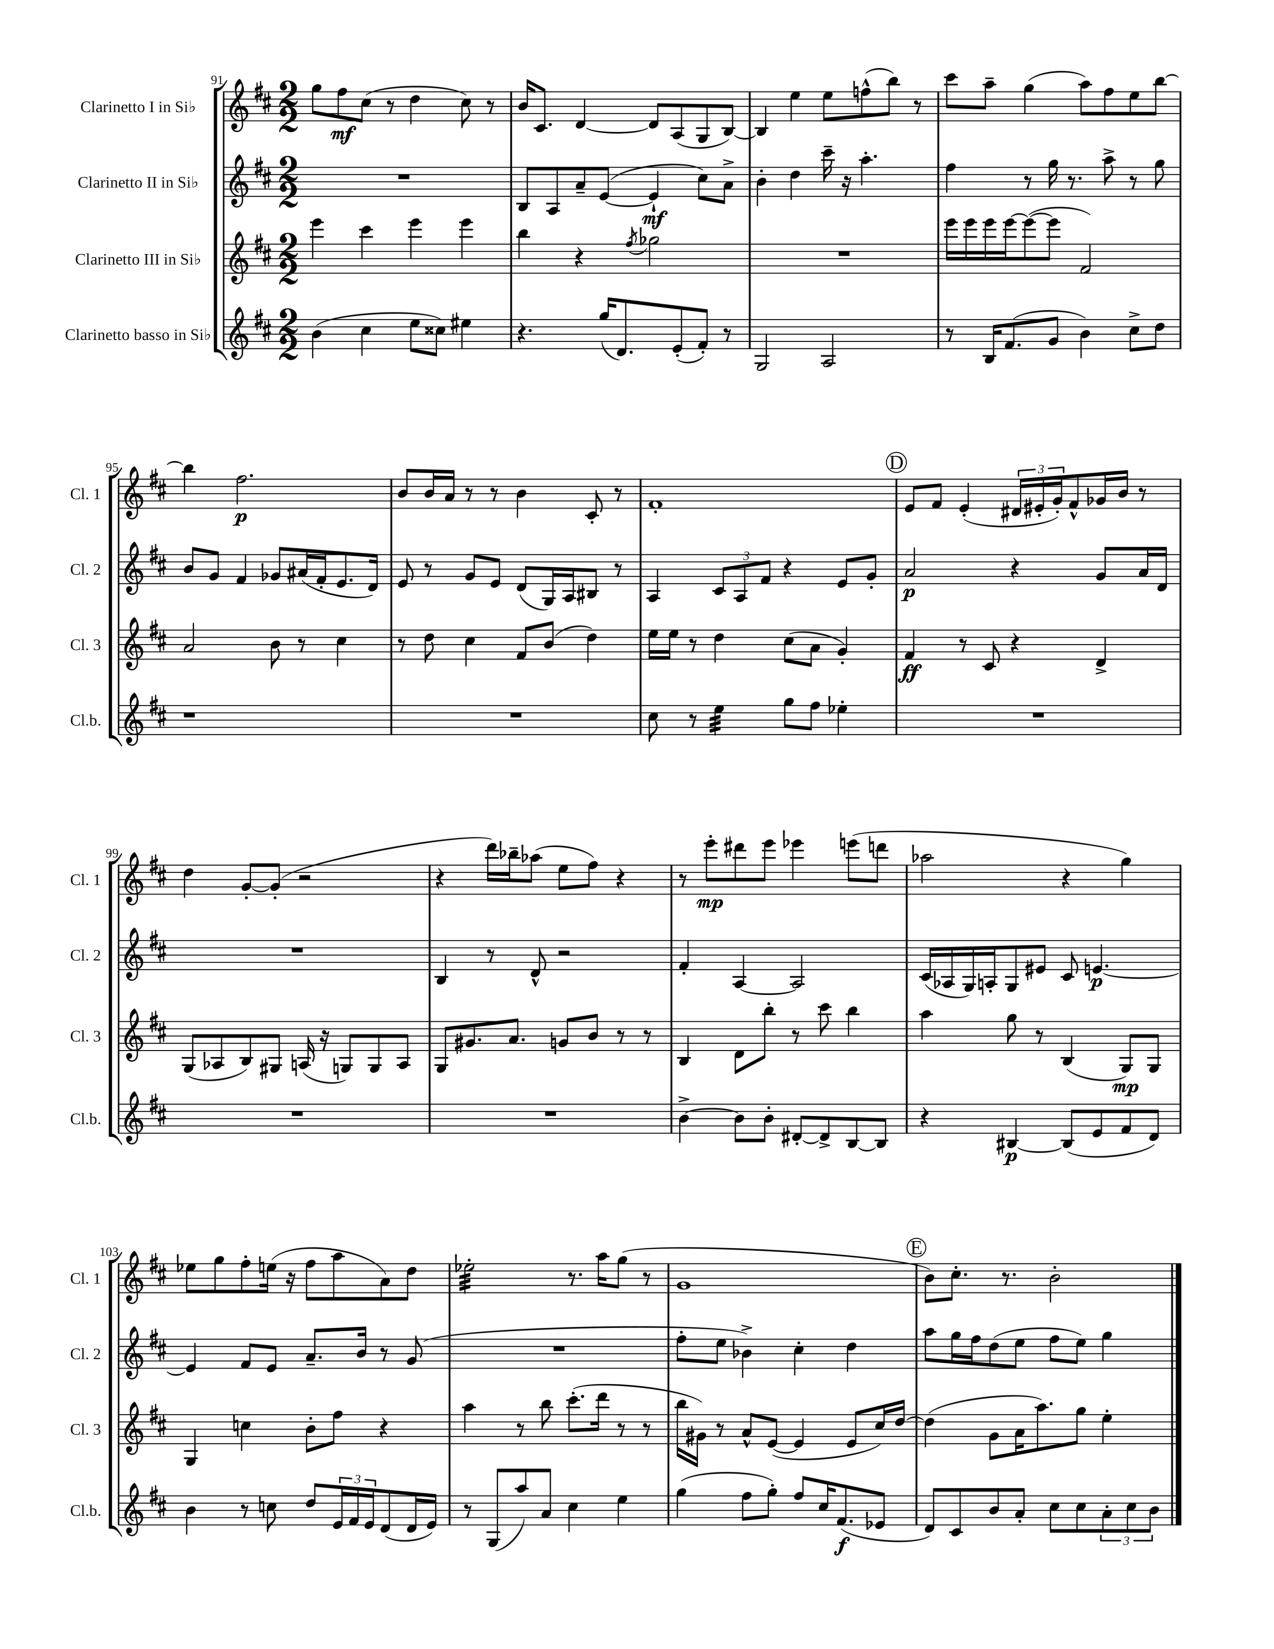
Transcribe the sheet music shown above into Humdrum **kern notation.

**kern	**kern	**kern	**kern
*staff4	*staff3	*staff2	*staff1
*clefG2	*clefG2	*clefG2	*clefG2
*k[f#c#]	*k[f#c#]	*k[f#c#]	*k[f#c#]
*M2/2	*M2/2	*M2/2	*M2/2
(4b	4eee	1r	8gg
.	.	.	8ff#
4cc#	4ccc#	.	(8cc#
.	.	.	8r
8ee	4eee	.	4dd
8cc##)	.	.	.
4ee#	4eee	.	8cc#)
.	.	.	8r
=	=	=	=
4.r	4bb	8B	16b
.	.	.	8.c#
.	.	8A	.
.	4r	8a~	[4d
(16gg	.	([8e	.
8.d)	.	.	.
.	8qff#	.	.
.	2gg-	4e`]	8d]
(8e'	.	.	(8A
8f#')	.	8cc#)	8G
8r	.	8a^	[8B)
=	=	=	=
2G	1r	4b'	4B]
.	.	4dd	4ee
2A	.	16ccc#~	8ee
.	.	16r	.
.	.	4.aa'	(8ff^^
.	.	.	8bb)
.	.	.	8r
=	=	=	=
8r	16eee	4ff#	8ccc#
.	16eee	.	.
16B	16eee	.	8aa~
(8.f#	[16eee	.	.
.	(8eee_	8r	(4gg
8g	8eee]	16gg	.
.	.	8.r	.
4b)	2f#)	.	8aa)
.	.	8aa^	8ff#
8cc#^	.	8r	8ee
8dd	.	8gg	[8bb
=	=	=	=
1r	2a	8b	4bb]
.	.	8g	.
.	.	4f#	2.ff#
.	8b	8g-	.
.	8r	(16a#	.
.	.	16f#'	.
.	4cc#	8.e	.
.	.	16d)	.
=	=	=	=
1r	8r	8e	8b
.	8dd	8r	16b
.	.	.	16a
.	4cc#	8g	8r
.	.	8e	8r
.	8f#	(8d	4b
.	(8b	16G)	.
.	.	16A	.
.	4dd)	8B#	8c#'
.	.	8r	8r
=	=	=	=
8cc#	16ee	4A	1f#'
.	16ee	.	.
8r	8r	.	.
4ee	4dd	12c#	.
.	.	12A	.
.	.	12f#	.
8gg	(8cc#	4r	.
8ff#	8a	.	.
4ee-'	4g')	8e	.
.	.	8g'	.
=	=	=	=
1r	4f#	2a	8e
.	.	.	8f#
.	8r	.	(4e'
.	8c#	.	.
.	4r	4r	24d#
.	.	.	24e#'
.	.	.	24g')
.	.	.	8f#^^
.	4d^	8g	16g-
.	.	.	16b
.	.	16a	8r
.	.	16d	.
=	=	=	=
1r	(8G	1r	4dd
.	8A-	.	.
.	8B)	.	[8g'
.	8G#	.	(8g']
.	(16A	.	2r
.	16r	.	.
.	8G)	.	.
.	8G	.	.
.	8A	.	.
=	=	=	=
1r	8G	4B	4r
.	8.g#	.	.
.	.	8r	16ddd)
.	8.a	.	16bb-~
.	.	8d^^	(8aa-
.	8g	2r	8ee
.	8b	.	8ff#)
.	8r	.	4r
.	8r	.	.
=	=	=	=
[4b^	4B	4f#'	8r
.	.	.	8eee'
8b]	8d	[4A	8ddd#
8b'	8bb'	.	8eee
[8d#'	8r	2A]	4eee-
8d#^]	8ccc#	.	.
[8B	4bb	.	(8eee
8B]	.	.	8ddd
=	=	=	=
4r	4aa	(16c#	2aa-
.	.	16A-	.
.	.	16G)	.
.	.	16A'	.
[4B#	8gg	8G	.
.	8r	8e#	.
(8B#]	(4B	8c#	4r
8e	.	[4.e	.
8f#	8G)	.	4gg)
8d)	8G	.	.
=	=	=	=
4b	4G	4e]	8ee-
.	.	.	8gg
8r	4cc	8f#	8ff#'
8cc	.	8e	(16ee
.	.	.	16r
8dd	8b'	8.a~	8ff#
24e	8ff#	.	8aa
24f#	.	.	.
.	.	16b	.
24e	.	.	.
(8d	4r	8r	8a)
16d	.	(8g	8dd
16e)	.	.	.
=	=	=	=
8r	4aa	1r	2ee-'
(8G	.	.	.
8aa)	8r	.	.
8a	8bb	.	.
4cc#	(8.ccc#'	.	8.r
.	16ddd	.	16aa
4ee	8r	.	(8gg
.	8r	.	8r
=	=	=	=
(4gg	16bb	8ff#'	1g
.	16g#)	.	.
.	8r	8ee	.
8ff#	8a^^	4b-^)	.
8gg')	([8e	.	.
8ff#	4e]	4cc#'	.
16cc#	.	.	.
(8.f#	.	.	.
.	8e	4dd	.
8e-	16cc#)	.	.
.	[16dd	.	.
=	=	=	=
8d)	(4dd]	8aa	8b)
8c#	.	16gg	8.cc#'
.	.	16ff#	.
8b	8g	(8dd	.
.	.	.	8.r
8a'	16a	8ee	.
.	8.aa)	.	.
8cc#	.	8ff#	2b'
8cc#	8gg	8ee)	.
12a'	4ee'	4gg	.
12cc#	.	.	.
12b	.	.	.
==	==	==	==
*-	*-	*-	*-
